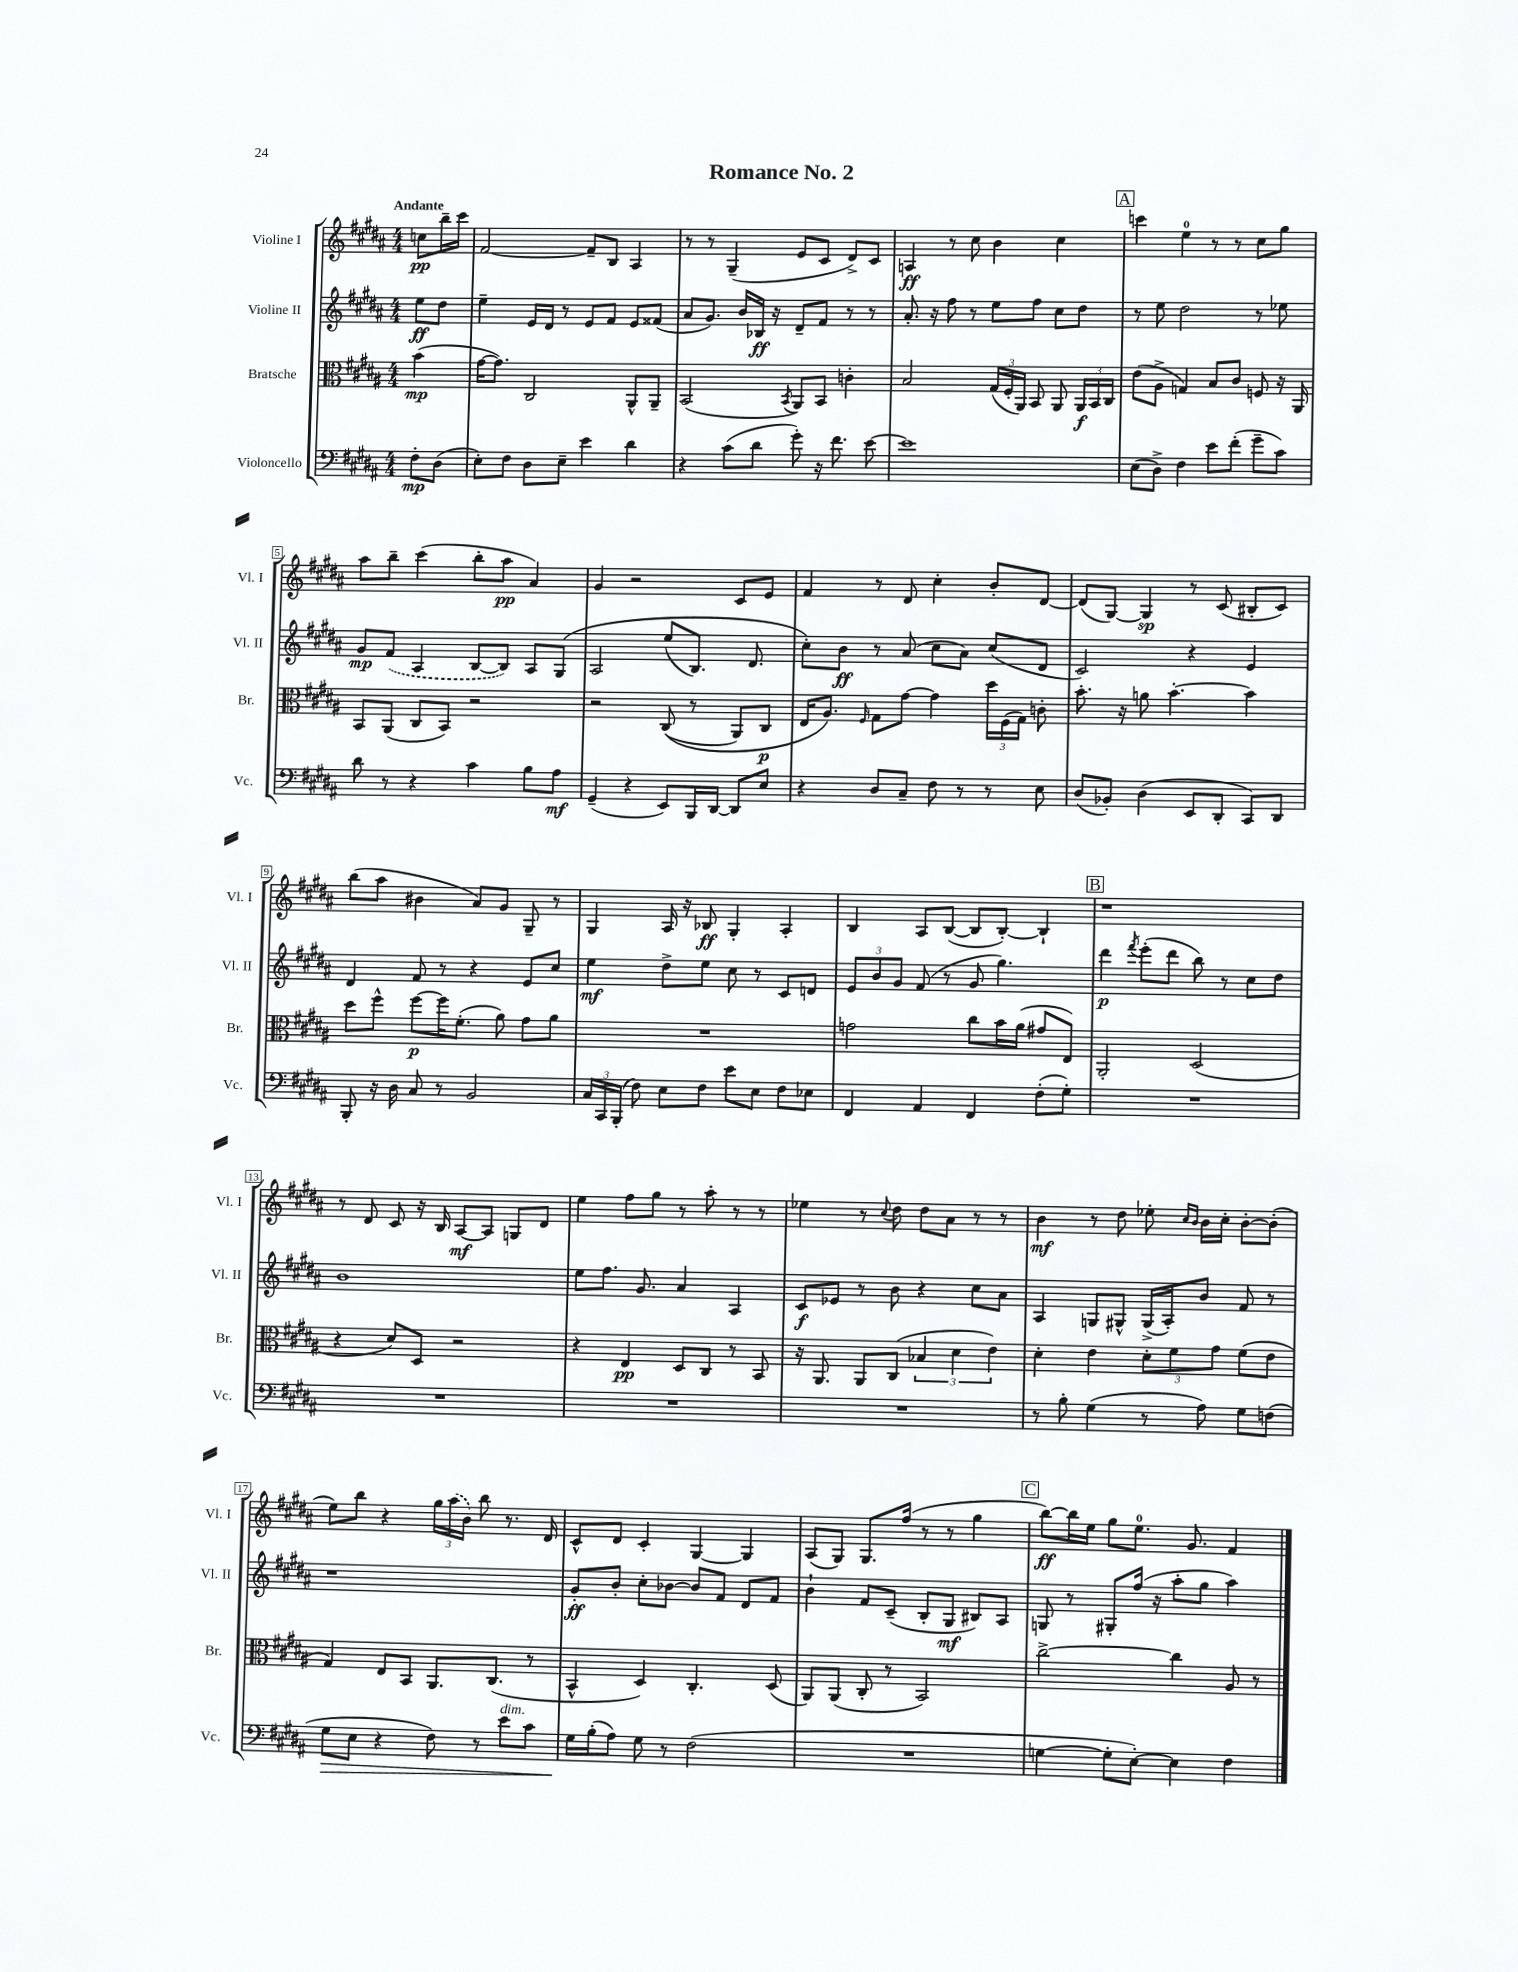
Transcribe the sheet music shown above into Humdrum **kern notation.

**kern	**kern	**kern	**kern
*staff4	*staff3	*staff2	*staff1
*clefF4	*clefC3	*clefG2	*clefG2
*k[f#c#g#d#a#]	*k[f#c#g#d#a#]	*k[f#c#g#d#a#]	*k[f#c#g#d#a#]
*M4/4	*M4/4	*M4/4	*M4/4
8F#'	(4b	8ee	8cc
(8D#	.	8dd#	16bb~
.	.	.	16ccc#
=	=	=	=
8E')	[16g#	4ee~	[2f#
.	8.g#])	.	.
8F#	.	.	.
8D#	2C#	16e	.
.	.	16d#	.
8E~	.	8r	.
4e	.	8e	8f#~]
.	.	8f#	8B
4d#	8AA#^^	8e	4A#
.	8AA#~	(8f##	.
=	=	=	=
4r	(2BB	8a#	8r
.	.	8.g#)	8r
(8c#	.	.	(4G#~
.	.	16b	.
8d#	.	16B-	.
.	.	16r	.
.	8qBB	.	.
8g#')	8AA#)	8d#~	8e
16r	8BB	8f#	8c#
8.f#	.	.	.
.	4c'	8r	8d#^)
[8e	.	8r	8c#
=	=	=	=
1e]	2B	8.a#'	4A
.	.	16r	.
.	.	8ff#	8r
.	.	8r	8cc#
.	(24G#	8ee	4b
.	24F#'	.	.
.	24AA#)	.	.
.	8BB	8ff#	.
.	8AA#	8cc#	4cc#
.	24AA#	8dd#	.
.	24BB	.	.
.	24C#	.	.
=	=	=	=
(8E	(8e	8r	4ccc
8D#^)	8A#^	8ee	.
4F#	4G)	2dd#	4ee
8e	8B	.	8r
(8f#'	8c#	.	8r
8g#~	8F	8r	8cc#
8c#)	16r	8ee-	8gg#
.	16AA#	.	.
=	=	=	=
8d#	8BB	8g#	8aa#
8r	(8AA#	(8f#	8bb~
4r	8C#	4A#	(4ccc#
.	8BB)	.	.
4c#	2r	[8B	8bb'
.	.	8B])	8aa#
8B	.	8A#	4a#)
8A#	.	&(8G#	.
=	=	=	=
(4GG#~	2r	2A#	4g#
4r	.	.	2r
8EE)	&((8C#	(8ee	.
16BBB	8r	8.B)	.
[16DD#	.	.	.
8DD#]	8AA#)	.	8c#
.	.	8.d#	.
8E	8C#	.	8e
=	=	=	=
4r	16E	8cc#'&)	4f#
.	8.A#&)	.	.
.	.	8b	.
.	16qqF#	.	.
8D#	8G#	8r	8r
8C#~	[8g#	(8a#	8d#
8F#	4g#]	8cc#	4cc#'
8r	.	8a#)	.
8r	24dd#	(8cc#	8b'
.	(24F#	.	.
.	24G#)	.	.
8E	8c'	8d#	[8d#
=	=	=	=
(8D#	8.b'	2c#)	(8d#]
8BB-')	.	.	[8G#)
.	16r	.	.
(4D#	8a	.	4G#]
.	[4.b'	.	.
8EE	.	4r	8r
8DD#'	.	.	(8c#
8CC#)	4b]	4e	8B#'
8DD#	.	.	8c#)
=	=	=	=
8BBB'	8dd#	4d#	(8bb
16r	8ff#^^	.	8aa#
16D#	.	.	.
8C#	[8ff#	8f#	4b#
8r	16ff#]	8r	.
.	(8.f#'	.	.
2BB	.	4r	8a#)
.	8a#)	.	8g#
.	8g#	8e	8G#~
.	8a#	8cc#	8r
=	=	=	=
24C#	1r	4ee	4G#
24CC#	.	.	.
(24BBB'	.	.	.
8F#)	.	.	.
8E	.	8dd#^	16A#
.	.	.	16r
8F#	.	8ee	8B-
8e	.	8cc#	4G#'
8E	.	8r	.
8F#	.	8c#	4A#'
8E-	.	8d	.
=	=	=	=
4FF#	2g	12e	4B
.	.	12b	.
.	.	12g#	.
4AA#	.	(8f#	8A#
.	.	8r	([8B
4FF#	8cc#	8g#	8B]
.	16b	4.gg#)	[8B')
.	(16a#	.	.
(8F#'	8g#	.	4B`]
8G#')	8E)	.	.
=	=	=	=
1r	2AA#'	4ddd#	1r
.	.	8qfff#	.
.	.	(8eee'	.
.	.	8ddd#	.
.	(2D#	8bb)	.
.	.	8r	.
.	.	8cc#	.
.	.	8dd#	.
=	=	=	=
1r	4r	1b	8r
.	.	.	8d#
.	8d#)	.	8c#
.	8D#	.	16r
.	.	.	16B
.	2r	.	[8A#
.	.	.	8A#]
.	.	.	8G
.	.	.	8d#
=	=	=	=
1r	4r	8ee	4ee
.	.	8.ff#	.
.	4E	.	8ff#
.	.	8.g#	.
.	.	.	8gg#
.	8D#	4a#	8r
.	8C#	.	8aa#'
.	8r	4A#	8r
.	8BB	.	8r
=	=	=	=
1r	16r	8c#	4ee-
.	8.AA#	.	.
.	.	8e-	.
.	8AA#	8r	8r
.	.	.	8qqcc#
.	(8C#	8b	8dd#
.	6B-	4r	8dd#
.	.	.	8a#
.	6d#	.	.
.	.	8cc#	8r
.	6e)	.	.
.	.	8a#	8r
=	=	=	=
8r	4d#'	4A#	4b
8B'	.	.	.
(4G#	4e	8G	8r
.	.	8G#^^	8dd#
8r	12d#'	(16G#^	8ee-'
.	.	16A#')	.
.	12f#	.	.
.	.	.	16qqcc#
.	.	.	16qqb
8A#)	.	8b	16b
.	12g#	.	.
.	.	.	16cc#'
8G#	(8f#	8f#	[8b'
(8F	8e	8r	(8b']
=	=	=	=
8G#	4G#)	1r	8ee)
8E	.	.	8bb
4r	8E	.	4r
.	8BB	.	.
8F#)	8.AA#	.	24gg#
.	.	.	(24aa#
.	.	.	24b)
8r	.	.	8bb
.	(8.C#	.	.
8e	.	.	8.r
8c#	8r	.	.
.	.	.	16d#
=	=	=	=
16G#	4BB^^	8g#'	8c#^^
(16B'	.	.	.
8A#)	.	8b'	8d#
8G#	4D#)	8cc#'	4c#'
8r	.	[8b-	.
(2F#	4.C#'	8b-]	[4G#
.	.	8f#	.
.	.	8d#	4G#]
.	(8D#	8f#	.
=	=	=	=
1r	8AA#)	4b`	(8A#
.	(8AA#	.	8G#)
.	8C#'	8f#	8.G#
.	8r	(8c#~	.
.	.	.	(16ff#
.	2BB)	8B'	8r
.	.	8G#	8r
.	.	8B#)	4gg#
.	.	8A#	.
=	=	=	=
[4G	[2cc#^	8G	[8bb)
.	.	8r	16bb]
.	.	.	16ee
8G']	.	8G#'	8gg#
[8E')	.	(16ff#	8.ee
.	.	16r	.
4E]	4cc#]	8aa#'	.
.	.	.	8.g#
.	.	8gg#	.
4F#	8A#	4aa#)	4f#
.	8r	.	.
==	==	==	==
*-	*-	*-	*-
